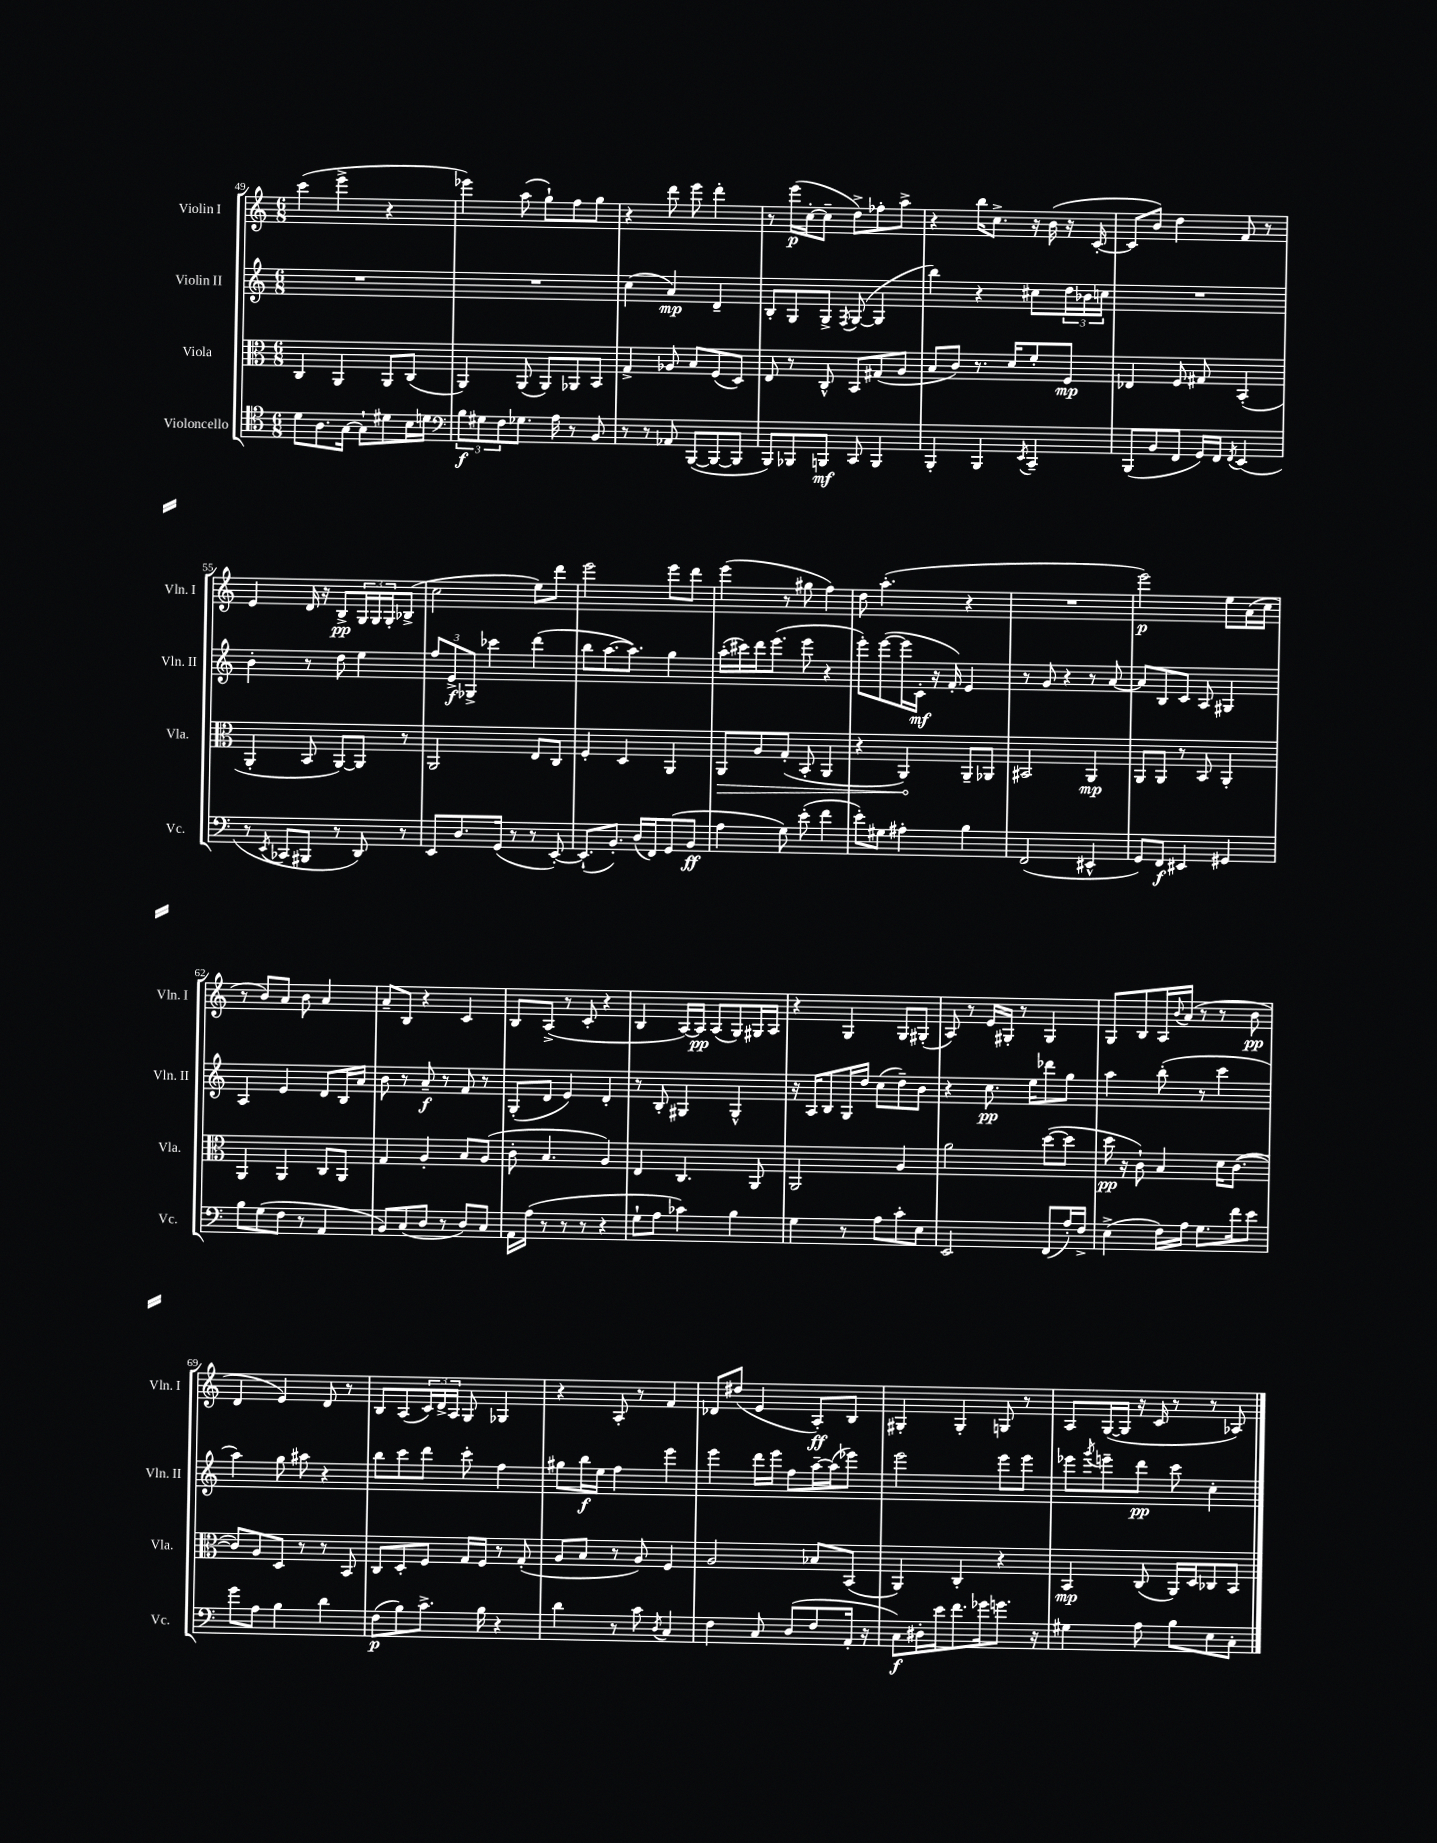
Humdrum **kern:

**kern	**kern	**kern	**kern
*staff4	*staff3	*staff2	*staff1
*clefC4	*clefC3	*clefG2	*clefG2
*k[]	*k[]	*k[]	*k[]
*M6/8	*M6/8	*M6/8	*M6/8
8d	4C	2.r	(4ccc
8.A	.	.	.
.	4AA	.	4eee^
[16G	.	.	.
8G`]	.	.	.
8d#	8AA	.	4r
16B	(8C	.	.
16d	.	.	.
=	=	=	=
*clefF4	*	*	*
12B	4AA)	2.r	4eee-)
12G#	.	.	.
12F	.	.	.
8.G-	(8AA	.	(8aa
.	8AA)	.	8gg`)
16A	.	.	.
8r	8AA-	.	8ff
8BB	8BB	.	8gg
=	=	=	=
8r	4G^	(4cc	4r
8r	.	.	.
8AA-	8A-	4a)	8ddd
([8BBB	8B	.	8eee
8BBB_	(8F	4d~	4ddd'
8BBB]	8D)	.	.
=	=	=	=
8BBB)	8E	8B'	8r
8BBB-	8r	8G	(16eee
.	.	.	[16cc'
8BBB	8C^^	8G^	8cc~]
.	.	8qF	.
8CC	8BB	([8G	8dd^)
4BBB	(8G#	4G]	8ff-'
.	8A	.	8aa^
=	=	=	=
4BBB'	8B	4bb)	4r
.	8c)	.	.
4BBB	8.r	4r	16bb
.	.	.	8.cc^
.	16d	.	.
8qEE	.	.	.
4CC~	8f'	8cc#	16r
.	.	.	(16b
.	8F	24dd	16r
.	.	24b-	.
.	.	.	[16c'
.	.	24cc	.
=	=	=	=
(8BBB	4E-	2.r	8c]
8BB	.	.	8b)
8FF	8F	.	4dd
16GG)	8G#	.	.
16FF	.	.	.
8qFF	.	.	.
(4EE	(4BB'	.	8f
.	.	.	8r
=	=	=	=
8r	4AA'	4b'	4e
8qEE	.	.	.
8CC-	.	.	.
8BBB#	8BB	8r	16d
.	.	.	16r
8r	[8AA)	8dd	8B^
8DD)	8AA]	4ee	24G
.	.	.	24G
.	.	.	24G'
8r	8r	.	(8B-^
=	=	=	=
8EE	2AA	12ff	2cc
.	.	12e^	.
8.D	.	.	.
.	.	12G-^	.
.	.	4ccc-	.
(16GG	.	.	.
8r	.	.	.
8r	8E	(4ddd	8ee)
[8EE')	8C	.	8ddd
=	=	=	=
(8.EE`]	4F'	8bb	2eee
.	.	[8.aa	.
8.BB')	.	.	.
.	4D	.	.
.	.	8.aa])	.
(16D	.	.	.
16FF)	.	.	.
(8GG	4AA	4gg	8eee
8BB	.	.	8ddd
=	=	=	=
4A	8AA	(16aa'	(4eee
.	.	16ccc#)	.
.	8A	16ddd	.
.	.	(8.eee	.
8G)	(8G'	.	8r
(8e'	8BB'	8eee	8gg#
4f	4AA	4r	4ff)
=	=	=	=
8e')	4r	8eee')	8dd
8G#	.	([8eee	(4.aa'
4A#'	4AA)	16eee]	.
.	.	16c'	.
.	.	16r	.
.	.	16f')	.
4B	8AA~	4e	4r
.	8AA-	.	.
=	=	=	=
(2FF	2BB#	8r	2.r
.	.	8g	.
.	.	4r	.
4EE#^^	4AA	8r	.
.	.	[8a	.
=	=	=	=
8GG)	8AA	8a]	2eee)
8FF	8AA	8B	.
4EE#	8r	8c	.
.	8BB	8A	.
4GG#	4AA'	4G#	8ee
.	.	.	(16a
.	.	.	16cc
=	=	=	=
8B	4AA	4A	8r
(8G	.	.	8b)
8F	4AA	4e	8a
8r	.	.	8b
4AA	8C	8d	4a
.	8AA	16B	.
.	.	16a	.
=	=	=	=
8BB)	4G	8b	8a~
(8C	.	8r	8B
8D	4A'	8a~	4r
8r	.	8r	.
8D)	8B	8f	4c
8C	(8A	8r	.
=	=	=	=
16AA	8c'	(8G'	8B
(16A	.	.	.
8r	4.B	8d	(8A^
8r	.	4e)	8r
8r	.	.	8c'
4r	4A)	4d'	4r
=	=	=	=
8G`	4E	8r	4B
8A	.	8B'	.
4c-)	4.C	4G#	[16A)
.	.	.	16A]
.	.	.	(8A
4B	.	4G#^^	8G)
.	8AA	.	16G#
.	.	.	16A
=	=	=	=
4G	2AA	16r	4r
.	.	16A	.
.	.	8B	.
8r	.	16G	4G
.	.	16dd	.
8A	.	(8cc	.
8c'	4A	8dd~)	8G
8E	.	8b	(8G#'
=	=	=	=
2EE	2a	4r	8A)
.	.	.	8r
.	.	8.cc	16e
.	.	.	16G#'
.	.	.	8r
.	.	16ee	.
(8FF	([8dd	8ddd-	4G#
16A')	8dd]	8gg	.
16F^	.	.	.
=	=	=	=
(4E^	16dd	4aa	8G
.	16r	.	.
.	8c`)	.	8B
16F)	4B	(8bb'	16A
.	.	.	8qqb
16A	.	.	(16a
8.G	.	8r	8r
.	16d	4ccc	8r
16f	([8.c	.	.
8e	.	.	8b
=	=	=	=
8g	8c])	4aa)	4d
8A	8A	.	.
4B	8D	8gg	4e)
.	8r	8aa#	.
4d	8r	4r	8d
.	8BB	.	8r
=	=	=	=
(8F	8C	8bb	8B
8B)	8D'	8ccc	(8A
8.c^	8F	8ddd	24c)
.	.	.	24d^
.	.	.	24A
.	16G	8ccc'	8G
16B	16F	.	.
4r	8r	4ff	4G-
.	(8G'	.	.
=	=	=	=
4d	8A	8gg#	4r
.	8B	16bb	.
.	.	16ee	.
8r	8r	4ff	8A'
8c	8A)	.	8r
8qD	.	.	.
4C	4F	4eee	4f
=	=	=	=
4F	2A	4eee	8d-
.	.	.	(8dd#
8C	.	16ddd	4e
.	.	16eee	.
(8D	.	8ff	.
8F	8B-	[16aa~	8A')
.	.	(16aa]	.
16AA'	(8BB	8eee-)	8B
16r	.	.	.
=	=	=	=
8C)	4AA)	2eee	4G#'
16D#'	.	.	.
16e	.	.	.
8.f	4C'	.	4G#'
16g-	.	.	.
8.g	4r	8eee	8G
.	.	8eee	8r
16r	.	.	.
=	=	=	=
4G#	4BB	8eee-	8A
.	.	8qggg	.
.	.	8eee~	([16G
.	.	.	16G]
8A	(8C	8ddd	16r
.	.	.	16c
8B	16AA)	8ccc	8r
.	16D	.	.
8E	8C-	4cc'	8r
8C'	8BB	.	8A-)
==	==	==	==
*-	*-	*-	*-
